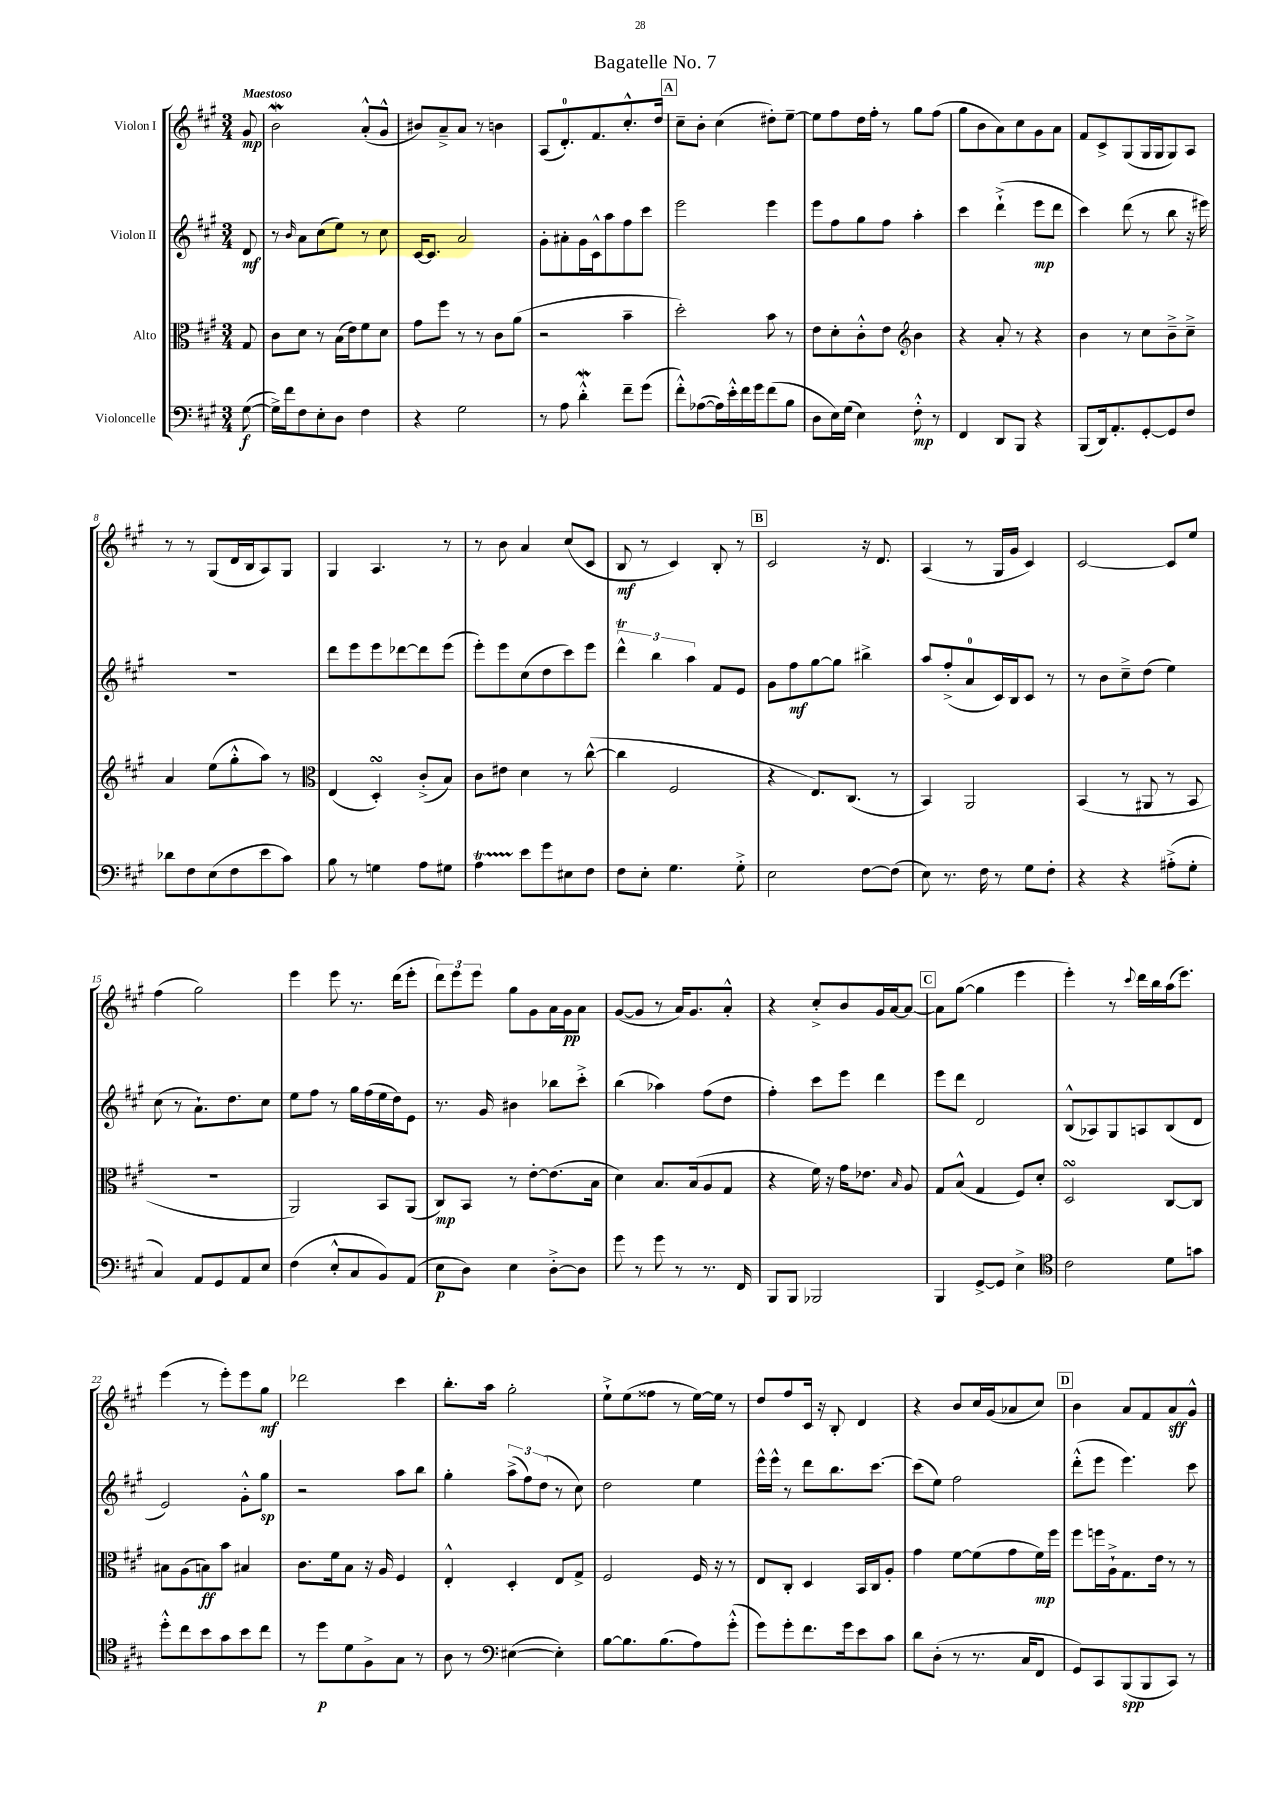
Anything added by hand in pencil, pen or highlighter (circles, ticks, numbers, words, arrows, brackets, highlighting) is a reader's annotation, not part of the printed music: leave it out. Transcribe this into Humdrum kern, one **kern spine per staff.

**kern	**kern	**kern	**kern
*staff4	*staff3	*staff2	*staff1
*clefF4	*clefC3	*clefG2	*clefG2
*k[f#c#g#]	*k[f#c#g#]	*k[f#c#g#]	*k[f#c#g#]
*M3/4	*M3/4	*M3/4	*M3/4
([8G#	8G#	8d	8g#
=	=	=	=
16G#^])	8c#	8r	2b
16f#	.	.	.
.	.	16qqb	.
8F#	8d	8a	.
8E'	8r	(8cc#	.
8D	(16B	8ee)	.
.	16e)	.	.
4F#	8f#	8r	(8a'^^
.	8d	8cc#	8g#^^
=	=	=	=
4r	8g#	[16c#	8b#)
.	.	8.c#]	.
.	8ff#	.	8a~^
2G#	8r	2a	8a
.	8r	.	8r
.	8c#	.	4b
.	(8a	.	.
=	=	=	=
8r	2r	8g#'	(8A
8A	.	8a#'	8.d')
4d'^^	.	16g#	.
.	.	16c#^^	8.f#
.	.	8aa	.
8f#~	4b~	8ff#	8.cc#'^^
(8g#	.	8ccc#	.
.	.	.	16dd
=	=	=	=
8f#'^^)	2dd')	2eee	8cc#~
([8A-	.	.	8b'
16A-])	.	.	(4cc#
16e'^^	.	.	.
16f#	.	.	.
16g#	.	.	.
(8f#	8b	4eee	8dd#')
8B	8r	.	[8ee~
=	=	=	=
8D	8e	8eee	8ee]
16E)	8d'	8ff#	8ff#
(16G#	.	.	.
4E)	8c#'^^	8gg#	16dd
.	.	.	16ff#'
.	8e	8ff#	8r
*	*clefG2	*	*
8F#'^^	4b	4aa'	8gg#
8r	.	.	(8ff#
=	=	=	=
4FF#	4r	4ccc#	8gg#
.	.	.	8b
8DD	8a'	(4ddd`^	8a)
8BBB	8r	.	8cc#
4r	4r	8eee	8g#
.	.	8ddd	8a
=	=	=	=
(8BBB	4b	4ccc#)	8f#
16DD)	.	.	8c#^
8.AA'	.	.	.
.	8r	(8ddd	(8G#
[8GG#'	8cc#	8r	16G#
.	.	.	16G#
8GG#]	8b~^	8bb	8G#)
8F#	8cc#~^	16r	8A
.	.	16eee#)	.
=	=	=	=
8d-	4a	2.r	8r
8F#	.	.	8r
(8E	(8ee	.	(8G#
8F#	8gg#'^^	.	16d
.	.	.	16B
8e	8aa)	.	8A)
8c#)	8r	.	8G#
=	=	=	=
*	*clefC3	*	*
8B	(4E	8ddd	4G#
8r	.	8eee	.
4G	4D')	8eee	4.A
.	.	[8ddd-	.
8A	(8c#'^	8ddd-]	.
8G#	8B)	(8eee	8r
=	=	=	=
4A	8c#	8eee')	8r
.	8e#	8eee	8b
8e	4d	(8cc#	4a
8g#	.	8dd	.
8E#	8r	8ccc#)	(8cc#
8F#	([8cc#^^	8eee	8c#
=	=	=	=
8F#	4cc#]	6ddd^^	8B
8E'	.	.	8r
.	.	6bb	.
4.G#	2F#	.	4c#)
.	.	6aa	.
.	.	8f#	8B'
8G#'^	.	8e	8r
=	=	=	=
2E	4r	8g#	2c#
.	.	8ff#	.
.	8.E)	[8gg#	.
.	.	8gg#]	.
.	(8.C#	.	.
[8F#	.	4bb#^	16r
.	.	.	8.d
(8F#]	8r	.	.
=	=	=	=
8E)	4BB)	8aa	(4A
8.r	.	(8ff#'^	.
.	2AA	8a	8r
16F#	.	.	.
8r	.	16c#)	16G#
.	.	16B	16g#
8G#	.	8c#	4c#)
8F#'	.	8r	.
=	=	=	=
4r	(4BB	8r	[2c#
.	.	8b	.
4r	8r	8cc#~^	.
.	8AA#	(8dd	.
(8A#'^	8r	4ee)	8c#]
8G#'	8BB	.	8ee
=	=	=	=
4C#)	2.r	(8cc#	(4ff#
.	.	8r	.
8AA	.	8.a`)	2gg#)
8GG#	.	.	.
.	.	8.dd	.
8AA	.	.	.
8E	.	8cc#	.
=	=	=	=
(4F#	2AA)	8ee	4eee
.	.	8ff#	.
8E'^^	.	8r	8eee
8C#	.	16gg#	8.r
.	.	(16ff#	.
8BB)	8BB	16ee	.
.	.	16dd)	(16ddd
(8AA	(8AA	8e	8eee'
=	=	=	=
8E	8C#)	8.r	12ddd)
.	.	.	12eee
8D)	8BB	.	.
.	.	.	12eee
.	.	16g#	.
4E	8r	4b#	8gg#
.	[8e'	.	8g#
[8D'^	(8.e]	8bb-	16a
.	.	.	16g#
8D]	.	8ccc#'^	8a
.	16B	.	.
=	=	=	=
8g#	4d)	(4bb	([8g#
8r	.	.	8g#]
8g#	8.B	4aa-)	8r
8r	.	.	16a)
.	(16B	.	8.g#
8.r	8A	(8ff#	.
.	8G#	8dd	8a'^^
16FF#	.	.	.
=	=	=	=
8BBB	4r	4ff#')	4r
8BBB	.	.	.
2BBB-	16f#)	8ccc#	8cc#'^
.	16r	.	.
.	16g#	8eee	8b
.	8.e-	.	.
.	.	4ddd	16g#
.	.	.	[16a
.	16qqB	.	.
.	8A	.	8a_
=	=	=	=
4BBB	8G#	8eee	8a]
.	(8B^^	8ddd	([8gg#
[8GG#^	4G#	2d	4gg#]
8GG#]	.	.	.
4E^	8F#)	.	4eee
.	8d'	.	.
=	=	=	=
*clefC4	*	*	*
2c#	2D	(8B^^	4eee')
.	.	8A-)	.
.	.	8G#	8r
.	.	.	8qqccc#
.	.	8A	16ddd
.	.	.	16bb
8d	[8C#	(8B	(16aa
.	.	.	8.eee)
8g	8C#]	8d	.
=	=	=	=
8dd'^^	8B#	2e)	(4eee
8cc#	(8A	.	.
8b	8B)	.	8r
8g#	8b	.	8eee')
8b	4B#	8g#'^^	8eee
8cc#	.	8gg#	8gg#
=	=	=	=
8r	8.c#	2r	2ddd-
8dd	.	.	.
.	16f#	.	.
8d	8B	.	.
8F#^	16r	.	.
.	16A	.	.
8G#	4F#	8aa	4ccc#
8r	.	8bb	.
=	=	=	=
8A	4E'^^	4gg#'	8.bb'
8r	.	.	.
.	.	.	16aa
*clefF4	*	*	*
([4E#	4D'	(12aa^	2gg#'
.	.	12ff#)	.
.	.	(12dd	.
4E#'])	8E	8r	.
.	8G#^	8cc#)	.
=	=	=	=
[8B	2F#	2dd	8ee`^
8.B]	.	.	(8ee
.	.	.	8ff##
(8.B	.	.	.
.	.	.	8r
8A)	16F#	4ee	[16ee)
.	16r	.	16ee]
(8g#'^^	8r	.	8r
=	=	=	=
8g#)	8E	16eee^^	8dd
.	.	16eee^^	.
8g#'	8C#'	8r	8ff#
8.f#	4D	8ddd	16c#
.	.	.	16r
.	.	8.bb	8B'
16g#	.	.	.
8e	16BB	.	4d
.	16C#	[8.ccc#	.
8c#	8A'	.	.
=	=	=	=
8d	4g#	(8ccc#]	4r
(8D'	.	8ee)	.
8r	[8f#	2ff#	8b
8.r	(8f#]	.	16cc#
.	.	.	(16g#
.	8g#	.	8a-
16C#	.	.	.
8FF#	16f#)	.	8cc#)
.	16ff#	.	.
=	=	=	=
8GG#)	8ff#	(8ddd'^^	4b
8CC#	16ff	8eee	.
.	16A`^	.	.
(8BBB	8.G#	4.eee)	8a
8BBB	.	.	8f#
.	16e	.	.
8CC#)	8r	.	8a
8r	8r	8ccc#	8g#^^
==	==	==	==
*-	*-	*-	*-
